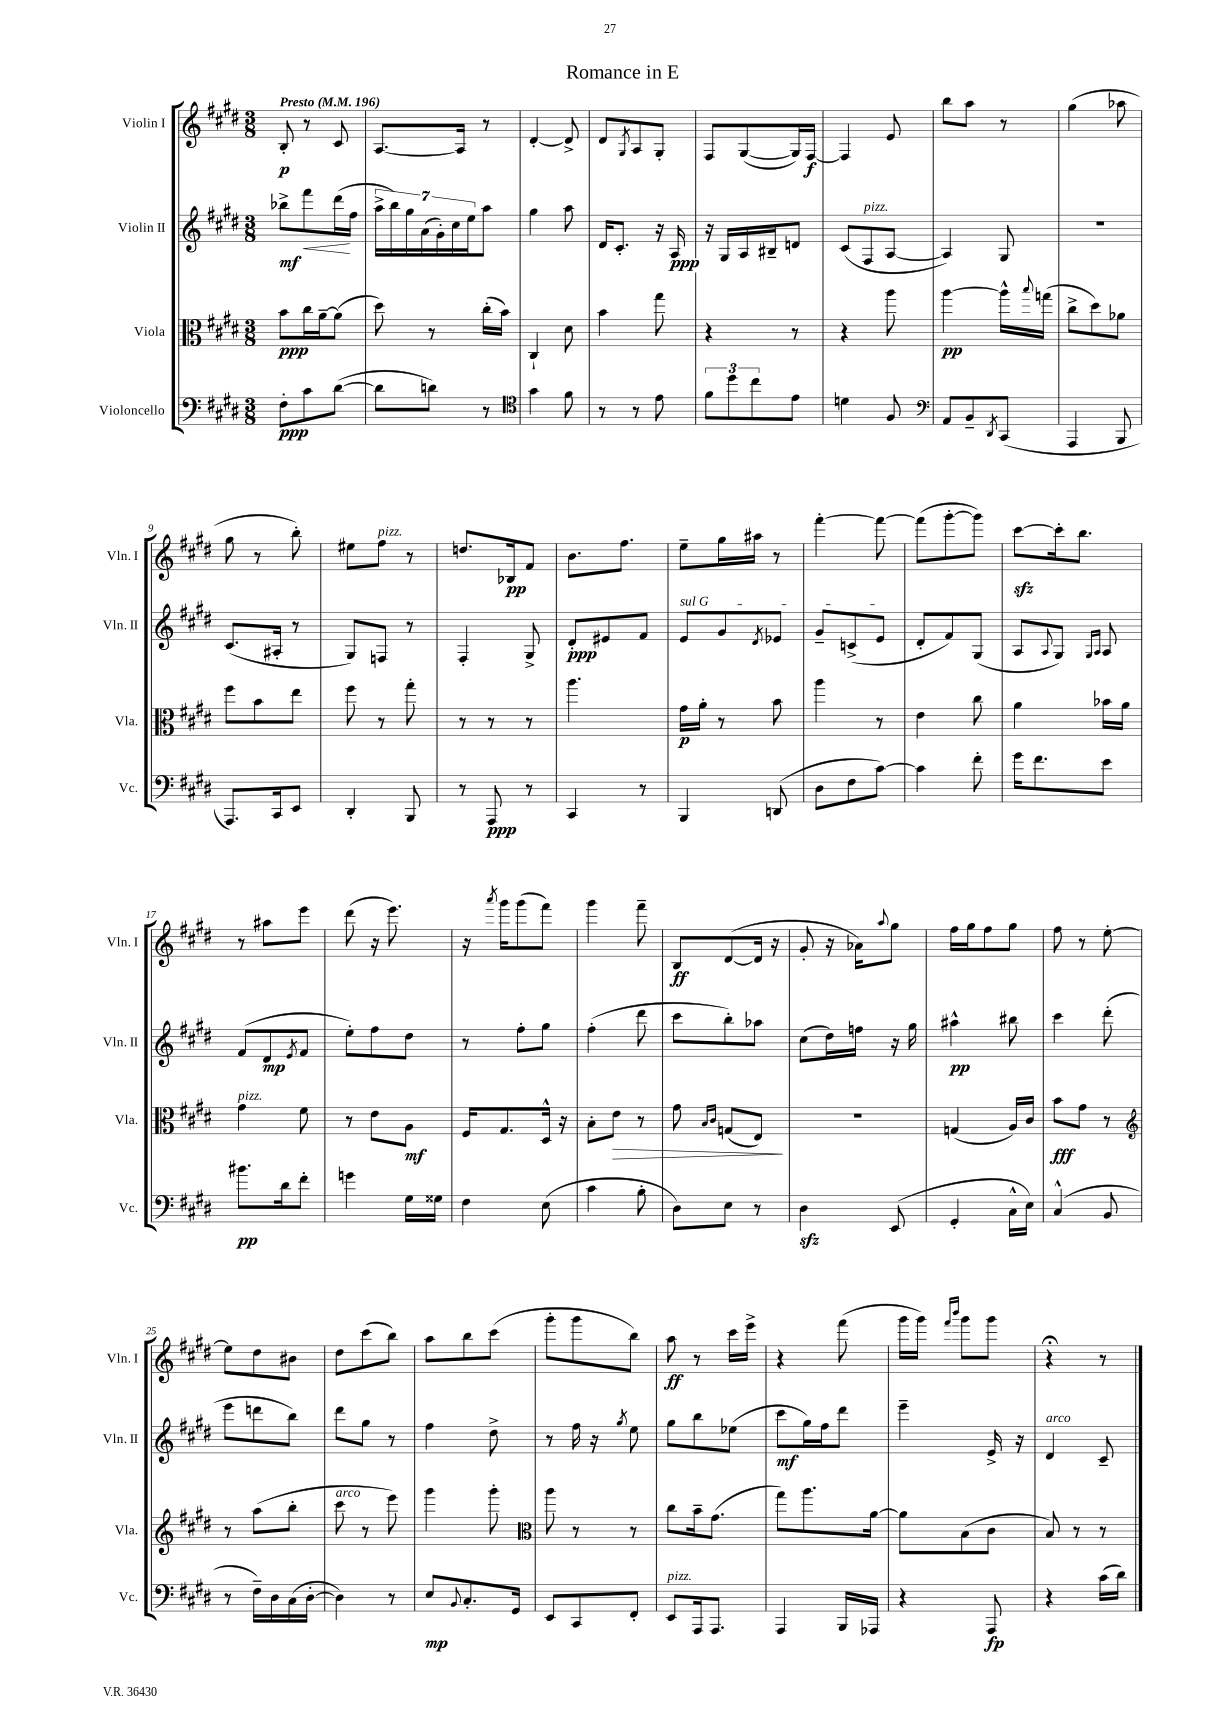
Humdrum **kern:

**kern	**dynam	**kern	**dynam	**kern	**dynam	**kern	**dynam
*part4	*part4	*part3	*part3	*part2	*part2	*part1	*part1
*staff4	*staff4	*staff3	*staff3	*staff2	*staff2	*staff1	*staff1
*I"Violoncello	*	*I"Viola	*	*I"Violin II	*	*I"Violin I	*
*I'Vc.	*	*I'Vla.	*	*I'Vln. II	*	*I'Vln. I	*
*clefF4	*	*clefC3	*	*clefG2	*	*clefG2	*
*k[f#c#g#d#]	*	*k[f#c#g#d#]	*	*k[f#c#g#d#]	*	*k[f#c#g#d#]	*
*M3/8	*	*M3/8	*	*M3/8	*	*M3/8	*
*MM196	*	*MM196	*	*MM196	*	*MM196	*
=1	=1	=1	=1	=1	=1	=1	=1
!	!	!	!	!	!	!LO:TX:a:B:t=Presto	!
!	!	!	!	!	!LO:HP:b	!	!
8F#'\L	ppp	8b\L	ppp	8bb-X^\L	< mf	8B'/	p
8c#\	.	16cc#\L	.	8fff#\	.	8r	.
.	.	[16a~\J	.	.	.	.	.
([8d#\J	.	(8a\J]	.	(16ddd#\L	.	8c#/	.
.	.	.	.	16ff#\JJ	[	.	.
=2	=2	=2	=2	=2	=2	=2	=2
8d#\L]	.	8dd#\)	.	28aa^\LL	.	[8.A/L	.
.	.	.	.	28bb\)	.	.	.
.	.	.	.	28gg#\	.	.	.
.	.	.	.	(28a\	.	.	.
8dn\J)	.	8r	.	.	.	.	.
.	.	.	.	28g#'\)	.	.	.
.	.	.	.	28cc#\	.	.	.
.	.	.	.	.	.	16A/Jk]	.
.	.	.	.	28ee\J	.	.	.
8r	.	(16cc#'\LL	.	8aa\J	.	8r	.
.	.	16b\JJ)	.	.	.	.	.
=3	=3	=3	=3	=3	=3	=3	=3
*clefC4	*	*	*	*	*	*	*
4g#\	.	4C#`/	.	4gg#\	.	[4d#'/	.
8f#\	.	8d#\	.	8aa\	.	8d#^/]	.
=4	=4	=4	=4	=4	=4	=4	=4
8r	.	4b\	.	16d#/KL	.	8d#/L	.
.	.	.	.	8.c#'/J	.	.	.
.	.	.	.	.	.	8qG#/	.
8r	.	.	.	.	.	8A/	.
8e\	.	8gg#\	.	16r	.	8G#'/J	.
.	.	.	.	16A/	ppp	.	.
=5	=5	=5	=5	=5	=5	=5	=5
12f#\L	.	4r	.	16r	.	8F#/L	.
.	.	.	.	16G#/LL	.	.	.
12dd#\	.	.	.	.	.	.	.
.	.	.	.	16A/	.	([8G#/	.
12cc#\	.	.	.	.	.	.	.
.	.	.	.	16B#X~/J	.	.	.
8e\J	.	8r	.	8dn/J	.	16G#/L])	.
.	.	.	.	.	.	[16F#/JJ	f
=6	=6	=6	=6	=6	=6	=6	=6
4dn\	.	4r	.	(8c#/L	.	4F#/]	.
!	!	!	!	!LO:TX:a:i:t=pizz.	!	!	!
.	.	.	.	8F#/	.	.	.
8F#/	.	8aa\	.	[8A/J	.	8e/	.
=7	=7	=7	=7	=7	=7	=7	=7
*clefF4	*	*	*	*	*	*	*
8AA/L	.	[4aa\	pp	4A/])	.	8bb\L	.
8BB~/	.	.	.	.	.	8aa\J	.
8qDD#/	.	.	.	.	.	.	.
(8CC#/J	.	16aa^^\LL]	.	8G#/	.	8r	.
.	.	8qqbb/	.	.	.	.	.
.	.	(16ggn\JJ	.	.	.	.	.
=8	=8	=8	=8	=8	=8	=8	=8
4AAA/	.	8cc#^\L	.	4.r	.	(4gg#\	.
.	.	8dd#\)	.	.	.	.	.
8BBB/	.	8a-X\J	.	.	.	8aa-X\	.
!!LO:LB:g=z
=9	=9	=9	=9	=9	=9	=9	=9
8.AAA/L)	.	8ff#\L	.	(8.c#/L	.	8gg#\	.
.	.	8b\	.	.	.	8r	.
16CC#/k	.	.	.	16A#X'/Jk	.	.	.
8EE/J	.	8ee\J	.	8r	.	8bb'\)	.
=10	=10	=10	=10	=10	=10	=10	=10
4DD#'/	.	8ff#\	.	8G#/L)	.	8ee#X\L	.
!	!	!	!	!	!	!LO:TX:a:i:t=pizz.	!
.	.	8r	.	8Fn/J	.	8ff#\J	.
8BBB/	.	8gg#'\	.	8r	.	8r	.
=11	=11	=11	=11	=11	=11	=11	=11
8r	.	8r	.	4F#'/	.	8.ddn/L	.
8AAA/	ppp	8r	.	.	.	.	.
.	.	.	.	.	.	16B-X/k	pp
8r	.	8r	.	8G#^/	.	8f#/J	.
=12	=12	=12	=12	=12	=12	=12	=12
4CC#/	.	4.aa\	.	8d#'/L	ppp	8.b\L	.
.	.	.	.	8e#X/	.	.	.
.	.	.	.	.	.	8.ff#\J	.
8r	.	.	.	8f#/J	.	.	.
=13	=13	=13	=13	=13	=13	=13	=13
!	!	!	!	!LO:TX:a:i:t=sul G	!	!	!
4BBB/	.	16g#\LL	p	8e/L	.	8ee~\L	.
.	.	16a'\JJ	.	.	.	.	.
.	.	8r	.	8g#/	.	16gg#\L	.
.	.	.	.	.	.	16aa#X\JJ	.
.	.	.	.	8qd#/	.	.	.
(8DDn/	.	8b\	.	8e-X/J	.	8r	.
=14	=14	=14	=14	=14	=14	=14	=14
8D#\L	.	4aa\	.	8g#~/L	.	[4fff#'\	.
8F#\	.	.	.	(8cn^/	.	.	.
[8c#\J)	.	8r	.	8e/J	.	8fff#\_	.
=15	=15	=15	=15	=15	=15	=15	=15
4c#\]	.	4e\	.	8d#'/L	.	(8fff#\L]	.
.	.	.	.	8f#/)	.	[8ggg#'\	.
8f#'\	.	8cc#\	.	(8G#/J	.	8ggg#\J])	.
=16	=16	=16	=16	=16	=16	=16	=16
16g#\KL	.	4a\	.	8A/L	.	[8ccc#zz\L	.
8.f#\	.	.	.	.	.	.	.
.	.	.	.	8qqA/	.	.	.
.	.	.	.	8G#/J)	.	16ccc#'\k]	.
.	.	.	.	.	.	8.bb\J	.
.	.	.	.	16qqG#/LL	.	.	.
.	.	.	.	16qqA/JJ	.	.	.
8e\J	.	16b-X\LL	.	8A/	.	.	.
.	.	16a\JJ	.	.	.	.	.
!!LO:LB:g=z
=17	=17	=17	=17	=17	=17	=17	=17
!	!	!LO:TX:a:i:t=pizz.	!	!	!	!	!
8.b#X\L	pp	4g#\	.	(8f#/L	.	8r	.
.	.	.	.	8d#/	mp	8aa#X\L	.
16d#\k	.	.	.	.	.	.	.
.	.	.	.	8qe/	.	.	.
8f#'\J	.	8f#\	.	8f#/J	.	8eee\J	.
=18	=18	=18	=18	=18	=18	=18	=18
4gn\	.	8r	.	8ee'\L)	.	(8ddd#\	.
.	.	8e\L	.	8ff#\	.	16r	.
.	.	.	.	.	.	8.eee\)	.
16G#\LL	.	8A\J	mf	8dd#\J	.	.	.
16G##X\JJ	.	.	.	.	.	.	.
=19	=19	=19	=19	=19	=19	=19	=19
4F#\	.	16F#/KL	.	8r	.	16r	.
.	.	.	.	.	.	8qaaa/	.
.	.	8.G#/	.	.	.	16ggg#\KL	.
.	.	.	.	8ff#'\L	.	(8ggg#\	.
(8E\	.	16D#^^/Jk	.	8gg#\J	.	8fff#\J)	.
.	.	16r	.	.	.	.	.
=20	=20	=20	=20	=20	=20	=20	=20
4c#\	.	8B'\L	.	(4ff#'\	.	4ggg#\	.
!	!	!	!LO:HP:b	!	!	!	!
.	.	8e\J	>	.	.	.	.
8B'\	.	8r	.	8ddd#\	.	8fff#~\	.
=21	=21	=21	=21	=21	=21	=21	=21
8D#\L)	.	8g#\	.	8ccc#\L	.	8B/L	ff
.	.	16qqB/LL	.	.	.	.	.
.	.	16qqc#/JJ	.	.	.	.	.
8E\J	.	(8Gn/L	.	8bb'\)	.	([8d#/	.
8r	.	8E/J)	.	8aa-X\J	.	16d#/Jk]	.
.	.	.	.	.	.	16r	.
.	.	.	]	.	.	.	.
=22	=22	=22	=22	=22	=22	=22	=22
4D#zz\	.	4.r	.	(8cc#\L	.	8g#'/	.
.	.	.	.	16dd#\L)	.	16r	.
.	.	.	.	16ffn\JJ	.	16a-X\KL)	.
.	.	.	.	.	.	8qqaa/	.
(8EE/	.	.	.	16r	.	8gg#\J	.
.	.	.	.	16gg#\	.	.	.
=23	=23	=23	=23	=23	=23	=23	=23
4GG#'/	.	(4Gn/	.	4aa#X^^\	pp	16ff#\LL	.
.	.	.	.	.	.	16gg#\J	.
.	.	.	.	.	.	8ff#\	.
16C#^^\LL	.	16A/LL)	.	8bb#X\	.	8gg#\J	.
16E\JJ)	.	16c#/JJ	.	.	.	.	.
=24	=24	=24	=24	=24	=24	=24	=24
(4C#^^/	.	8b\L	fff	4ccc#\	.	8ff#\	.
.	.	8g#\J	.	.	.	8r	.
8BB/	.	8r	.	(8ddd#'\	.	[8ee'\	.
!!LO:LB:g=z
=25	=25	=25	=25	=25	=25	=25	=25
*	*	*clefG2	*	*	*	*	*
8r	.	8r	.	8eee\L	.	8ee\L]	.
16F#~\LL)	.	(8aa\L	.	8dddn\	.	8dd#\	.
16D#\	.	.	.	.	.	.	.
(16C#\	.	8bb'\J	.	8bb\J)	.	8b#X\J	.
[16D#'\JJ	.	.	.	.	.	.	.
=26	=26	=26	=26	=26	=26	=26	=26
!	!	!LO:TX:a:i:t=arco	!	!	!	!	!
4D#\])	.	8ccc#\	.	8ddd#\L	.	8dd#\L	.
.	.	8r	.	8gg#\J	.	(8ccc#\	.
8r	.	8eee\)	.	8r	.	8bb\J)	.
=27	=27	=27	=27	=27	=27	=27	=27
8E/L	mp	4ggg#\	.	4ff#\	.	8aa\L	.
8qqBB/	.	.	.	.	.	.	.
8.C#'/	.	.	.	.	.	8bb\	.
.	.	8ggg#'\	.	8dd#^\	.	(8ccc#\J	.
16GG#/Jk	.	.	.	.	.	.	.
=28	=28	=28	=28	=28	=28	=28	=28
*	*	*clefC3	*	*	*	*	*
8EE/L	.	8aa\	.	8r	.	8ggg#'\L	.
8CC#/	.	8r	.	16ff#\	.	8ggg#\	.
.	.	.	.	16r	.	.	.
.	.	.	.	8qgg#/	.	.	.
8FF#'/J	.	8r	.	8ee\	.	8bb\J)	.
=29	=29	=29	=29	=29	=29	=29	=29
!LO:TX:a:i:t=pizz.	!	!	!	!	!	!	!
8EE/L	.	8cc#\L	.	8gg#\L	.	8aa\	ff
16AAA/k	.	16b~\k	.	8bb\	.	8r	.
8.AAA/J	.	(8.g#\J	.	.	.	.	.
.	.	.	.	(8ee-X\J	.	16ccc#\LL	.
.	.	.	.	.	.	16eee^\JJ	.
=30	=30	=30	=30	=30	=30	=30	=30
4AAA/	.	8gg#\L)	.	8ccc#\L	mf	4r	.
.	.	8.aa\	.	16gg#\L)	.	.	.
.	.	.	.	16ff#\J	.	.	.
16BBB/LL	.	.	.	8ddd#\J	.	(8fff#\	.
16AAA-X/JJ	.	[16a\Jk	.	.	.	.	.
=31	=31	=31	=31	=31	=31	=31	=31
4r	.	8a\L]	.	4eee~\	.	16ggg#\LL	.
.	.	.	.	.	.	16ggg#\JJ)	.
.	.	.	.	.	.	16qqfff#/LL	.
.	.	.	.	.	.	16qqbbb/JJ	.
.	.	(8B\	.	.	.	8ggg#\L	.
8AAA/	fp	8c#\J	.	16e^/	.	8ggg#\J	.
.	.	.	.	16r	.	.	.
=32	=32	=32	=32	=32	=32	=32	=32
!	!	!	!	!LO:TX:a:i:t=arco	!	!	!
4r	.	8B/)	.	4d#/	.	4r;<	.
.	.	8r	.	.	.	.	.
(16c#\LL	.	8r	.	8c#~/	.	8r	.
16d#\JJ)	.	.	.	.	.	.	.
==	==	==	==	==	==	==	==
*-	*-	*-	*-	*-	*-	*-	*-
